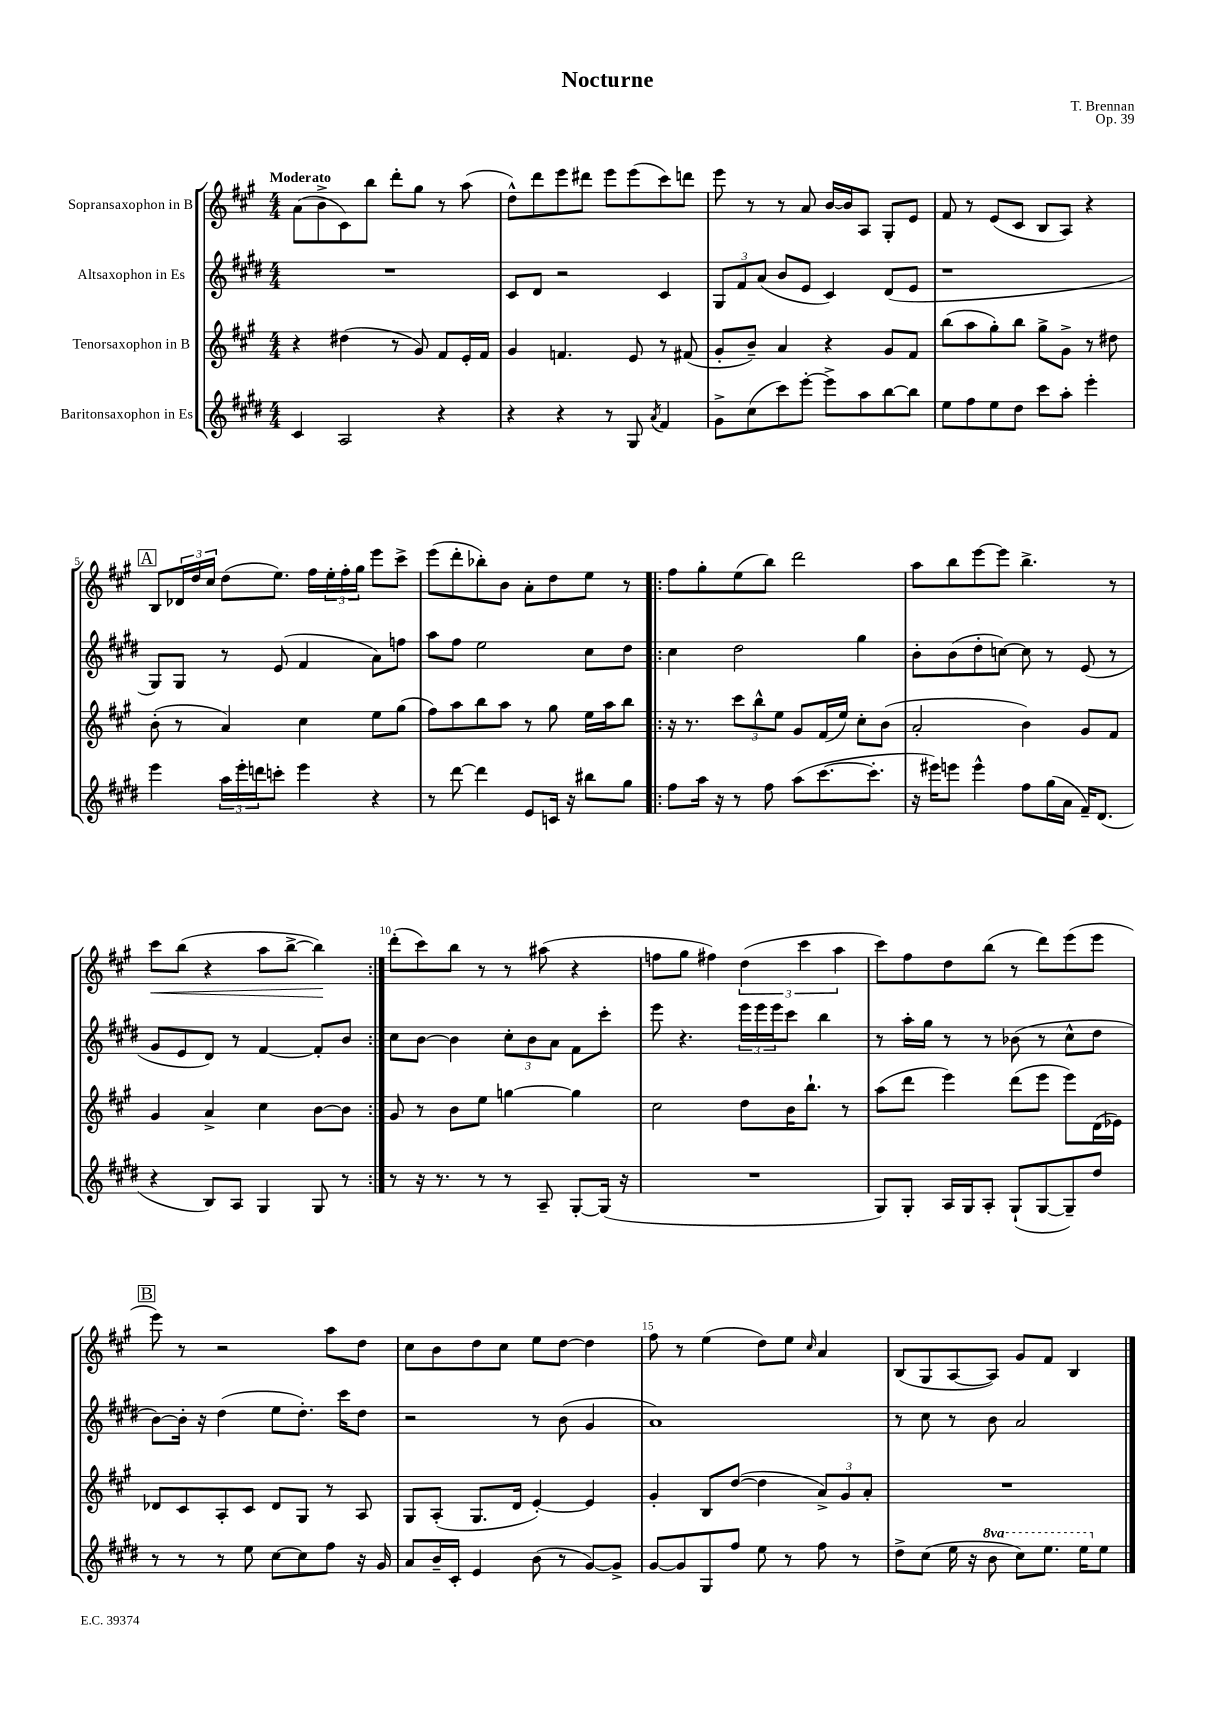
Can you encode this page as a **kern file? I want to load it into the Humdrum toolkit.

**kern	**kern	**kern	**kern
*staff4	*staff3	*staff2	*staff1
*clefG2	*clefG2	*clefG2	*clefG2
*k[f#c#g#d#]	*k[f#c#g#]	*k[f#c#g#d#]	*k[f#c#g#]
*M4/4	*M4/4	*M4/4	*M4/4
4c#/	4r	1r	(8a\L
.	.	.	8b^\
2A/	(4dd#\	.	8c#\)
.	.	.	8bb\J
.	8r	.	8ddd'\L
.	8g#/)	.	8gg#\J
4r	8f#/L	.	8r
.	16e'/L	.	(8aa\
.	16f#/JJ	.	.
=	=	=	=
4r	4g#/	8c#/L	8dd^^\L)
.	.	8d#/J	8ddd\
4r	4.f/	2r	8eee\
.	.	.	8ddd#\J
8r	.	.	8eee\L
8G#/	8e/	.	(8eee\
8qa/	.	.	.
4f#/	8r	4c#/	8ccc#\)
.	(8f#/	.	8ddd\J
=	=	=	=
8g#^\L	8g#'/L	12G#/L	8eee\
.	.	12f#/	.
(8cc#\	8b~/J)	.	8r
.	.	(12a/J	.
8ccc#\)	4a/	8b/L	8r
[8eee'\J	.	8e/J	8a/
8eee^\]L	4r	4c#/)	[16b/LL
.	.	.	16b/]J
8aa\	.	.	8A/J
[8bb\	8g#/L	(8d#/L	8G#'/L
8bb\]J	8f#/J	8e/J	8e/J
=	=	=	=
8ee\L	(8bb\L	1r	8f#/
8ff#\	8aa\	.	8r
8ee\	8gg#'\)	.	(8e/L
8dd#\J	8bb\J	.	8c#/J
8ccc#\L	8gg#^\L	.	8B/L
8aa'\J	8g#^\J	.	8A/J)
4eee'\	8r	.	4r
.	8dd#\	.	.
=	=	=	=
4eee\	(8b'\	8G#/L)	8B/L
.	8r	8G#/J	24d-/L
.	.	.	24dd/
.	.	.	24cc#/JJ
24aa\LL	4a/)	8r	(8dd\L
24eee'\	.	.	.
24ddd\J	.	.	.
8ccc'\J	.	(8e/	8.ee\J)
4eee\	4cc#\	4f#/	.
.	.	.	16ff#\LL
.	.	.	24ee'\
.	.	.	24ff#'\
.	.	.	24gg#\JJ
4r	8ee\L	8a\L)	8eee\L
.	(8gg#\J	8ff\J	8ccc#^\J
=	=	=	=
8r	8ff#\L)	8aa\L	(8eee\L
[8ddd#\	8aa\	8ff#\J	8ddd'\
4ddd#\]	8bb\	2ee\	8bb-'\)
.	8aa\J	.	8b\J
8e/L	8r	.	8a'\L
16c/Jk	8gg#\	.	8dd\
16r	.	.	.
8bb#\L	16ee\LL	8cc#\L	8ee\J
.	16aa\J	.	.
8gg#\J	8bb\J	8dd#\J	8r
=!|:	=!|:	=!|:	=!|:
8ff#\L	16r	4cc#\	8ff#\L
.	8.r	.	.
16aa\Jk	.	.	8gg#'\
16r	.	.	.
8r	12ccc#\L	2dd#\	(8ee\
.	12bb^^\	.	.
8ff#\	.	.	8bb\J)
.	12ee\J	.	.
(8aa\L	8g#/L	.	2ddd\
[8.ccc#\	(16f#/L	.	.
.	16ee/JJ)	.	.
.	8cc#'\L	4gg#\	.
8.ccc#'\]J	.	.	.
.	(8b\J	.	.
=	=	=	=
16r	2a'/	8b'\L	8aa\L
16eee#\LK)	.	.	.
8eee\J	.	(8b\	8bb\
4eee^^\	.	8dd#'\	[8eee\
.	.	[8cc\J)	8eee\]J
8ff#\L	4b\)	8cc\]	4.bb^\
(16gg#\L	.	8r	.
16a\JJ	.	.	.
16f#~/LK)	8g#/L	(8e/	.
(8.d#/J	.	.	.
.	8f#/J	8r	8r
=	=	=	=
4r	4g#/	8g#/L	8ccc#\L
.	.	8e/	(8bb\J
8B/L)	4a^/	8d#/J)	4r
8A/J	.	8r	.
4G#/	4cc#\	[4f#/	8aa\L
.	.	.	[8bb^\J
8G#/	[8b\L	8f#'/]L	4bb\])
8r	8b\]J	8b/J	.
=:|!	=:|!	=:|!	=:|!
8r	8g#/	8cc#\L	(8ddd'\L
16r	8r	[8b\J	8ccc#\)
8.r	.	.	.
.	8b\L	4b\]	8bb\J
8r	8ee\J	.	8r
8r	[4gg\	12cc#'\L	8r
.	.	12b\	.
8A~/	.	.	(8aa#\
.	.	12a\J	.
[8G#'/L	4gg\]	8f#\L	4r
(16G#/]Jk	.	8ccc#'\J	.
16r	.	.	.
=	=	=	=
1r	2cc#\	8eee\	8ff\L
.	.	4.r	8gg#\J
.	.	.	4ff#\)
.	8dd\L	24eee\LL	(6dd\
.	.	24eee\	.
.	.	24eee\J	.
.	16b\K	8ccc#\J	.
.	.	.	6ccc#\
.	8.bb`\J	.	.
.	.	4bb\	.
.	.	.	6aa\
.	8r	.	.
=	=	=	=
8G#/L)	(8aa\L	8r	8ccc#\L)
8G#'/J	8ddd\J	16aa'\LL	8ff#\
.	.	16gg#\JJ	.
16A/LL	4eee\)	8r	8dd\
16G#/J	.	.	.
8A'/J	.	8r	(8bb\J
(8G#`/L	(8ddd\L	(8b-\	8r
[8G#/	8eee\J	8r	8ddd\L)
8G#~/])	8eee\L)	8cc#^^\L	(8eee\
8dd#/J	(16d\L	8dd#\J	8eee\J
.	16e-\JJ)	.	.
=	=	=	=
8r	8d-/L	[8b\L)	8eee\)
8r	8c#/	16b'\]Jk	8r
.	.	16r	.
8r	8A'/	(4dd#\	2r
8ee\	8c#/J	.	.
[8cc#\L	8d-/L	8ee\L	.
8cc#\]	8G#/J	8.dd#'\J)	.
8ff#\J	8r	.	8aa\L
.	.	16ccc#\LK	.
16r	8A/	8dd#\J	8dd\J
16g#/	.	.	.
=	=	=	=
8a/L	8G#/L	2r	8cc#\L
16b~/L	(8A'/J	.	8b\
16c#'/JJ	.	.	.
4e/	8.G#/L	.	8dd\
.	.	.	8cc#\J
.	16d/Jk	.	.
(8b\	[4e'/)	8r	8ee\L
8r	.	(8b\	[8dd\J
[8g#/L)	4e/]	4g#/	4dd\]
8g#^/]J	.	.	.
=	=	=	=
[8g#/L	4g#'/	1a)	8ff#\
8g#/]	.	.	8r
8G#/	8B/L	.	(4ee\
8ff#/J	([8dd/J	.	.
8ee\	4dd\]	.	8dd\L)
8r	.	.	8ee\J
.	.	.	16qqcc#/
8ff#\	12a^/L)	.	4a/
.	12g#/	.	.
8r	.	.	.
.	12a'/J	.	.
=	=	=	=
8dd#^\L	1r	8r	(8B/L
(8cc#\J	.	8cc#\	8G#/
16ee\	.	8r	[8A/
16r	.	.	.
8bb\	.	8b\	8A/]J)
8ccc#\L)	.	2a/	8g#/L
8.eee\J	.	.	8f#/J
.	.	.	4B/
16eee\LK	.	.	.
8ee\J	.	.	.
==	==	==	==
*-	*-	*-	*-
